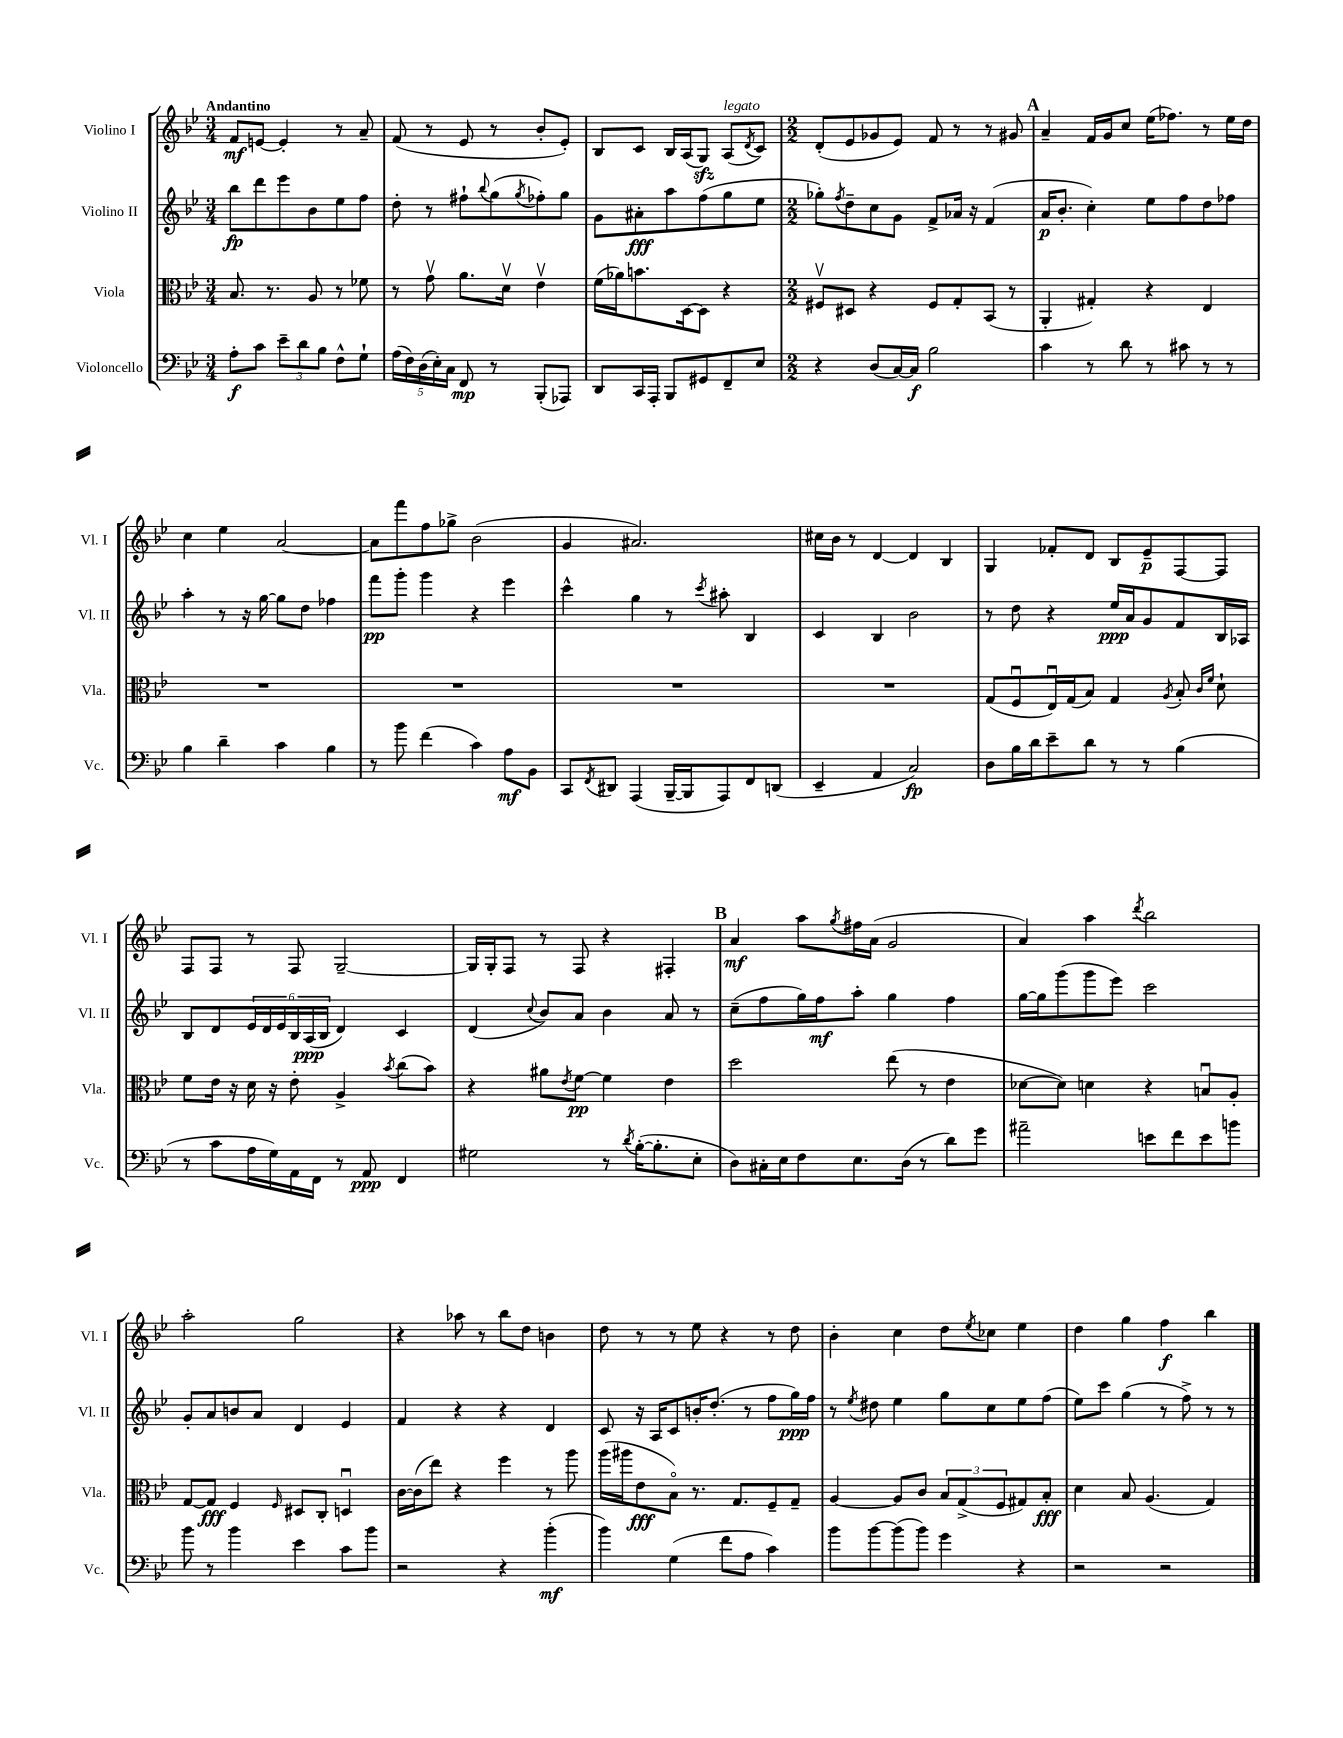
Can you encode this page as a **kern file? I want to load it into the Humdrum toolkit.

**kern	**dynam	**kern	**dynam	**kern	**dynam	**kern	**dynam
*part4	*part4	*part3	*part3	*part2	*part2	*part1	*part1
*staff4	*staff4	*staff3	*staff3	*staff2	*staff2	*staff1	*staff1
*I"Violoncello	*	*I"Viola	*	*I"Violino II	*	*I"Violino I	*
*I'Vc.	*	*I'Vla.	*	*I'Vl. II	*	*I'Vl. I	*
*clefF4	*	*clefC3	*	*clefG2	*	*clefG2	*
*k[b-e-]	*	*k[b-e-]	*	*k[b-e-]	*	*k[b-e-]	*
*M3/4	*	*M3/4	*	*M3/4	*	*M3/4	*
=1	=1	=1	=1	=1	=1	=1	=1
!	!	!	!	!	!	!LO:TX:a:B:t=Andantino	!
8A'\L	f	8.B-/	.	8bb-\L	fp	8f/L	mf
8c\J	.	.	.	8ddd\	.	[8en/J	.
.	.	8.r	.	.	.	.	.
12e-~\L	.	.	.	8eee-\	.	4e'/]	.
12d\	.	.	.	.	.	.	.
.	.	8A/	.	8b-\	.	.	.
12B-\J	.	.	.	.	.	.	.
8F^^\L	.	8r	.	8ee-\	.	8r	.
8G`\J	.	8f-X\	.	8ff\J	.	8a~/	.
=2	=2	=2	=2	=2	=2	=2	=2
(20A\LL	.	8r	.	8dd'\	.	(8f/	.
20F\)	.	.	.	.	.	.	.
(20D\	.	.	.	.	.	.	.
.	.	8gv\	.	8r	.	8r	.
20E-'\)	.	.	.	.	.	.	.
20C\JJ	.	.	.	.	.	.	.
8FF/	mp	8.a\L	.	8ff#X`\L	.	8e-/	.
.	.	.	.	8qqbb-/	.	.	.
8r	.	.	.	(8gg\	.	8r	.
.	.	16dv\Jk	.	.	.	.	.
.	.	.	.	8qgg/	.	.	.
(8BBB-'/L	.	4e-v\	.	8ff-X'\)	.	8b-'/L	.
8AAA-X/J)	.	.	.	8gg\J	.	8e-'/J)	.
=3	=3	=3	=3	=3	=3	=3	=3
8DD/L	.	(16f\LL	.	8g\L	.	8B-/L	.
.	.	16a-X\J)	.	.	.	.	.
16CC/L	.	8.bn\	.	8a#X'\	fff	8c/J	.
16AAA'/JJ	.	.	.	.	.	.	.
8BBB-/L	.	.	.	8aa\	.	16B-/LL	.
.	.	[16D\k	.	.	.	(16A/J	.
8GG#X/	.	8D\J]	.	(8ff\	.	8Gzz/J)	.
!	!	!	!	!	!	!LO:TX:a:i:t=legato	!
8FF~/	.	4r	.	8gg\	.	(8A/L	.
.	.	.	.	.	.	8qd/	.
8E-/J	.	.	.	8ee-\J	.	8c/J)	.
=4	=4	=4	=4	=4	=4	=4	=4
*M2/2	*	*M2/2	*	*M2/2	*	*M2/2	*
4r	.	8F#Xv/L	.	8gg-X'\L)	.	(8d'/L	.
.	.	.	.	8qff/	.	.	.
.	.	8D#X/J	.	8dd~\	.	8e-/	.
(8D/L	.	4r	.	8cc\	.	8g-X/	.
[16C/L)	.	.	.	8g\J	.	8e-/J)	.
16C/JJ]	f	.	.	.	.	.	.
2B-\	.	8F#/L	.	8f^/L	.	8f/	.
.	.	8G'/	.	16a-X/Jk	.	8r	.
.	.	.	.	16r	.	.	.
.	.	(8BB-/J	.	(4f/	.	8r	.
.	.	8r	.	.	.	8g#X/	.
!!LO:REH:place=s1:t=A
=5	=5	=5	=5	=5	=5	=5	=5
4c\	.	4AA'/	.	16a/KL	p	4a~/	.
.	.	.	.	8.b-'/J	.	.	.
8r	.	4G#X'/)	.	4cc'\)	.	16f/LL	.
.	.	.	.	.	.	16g/J	.
8d\	.	.	.	.	.	8cc/J	.
8r	.	4r	.	8ee-\L	.	(16ee-\KL	.
.	.	.	.	.	.	8.ff-X\J)	.
8c#X\	.	.	.	8ff\	.	.	.
8r	.	4E-/	.	8dd\	.	8r	.
8r	.	.	.	8ff-X\J	.	16ee-\LL	.
.	.	.	.	.	.	16dd\JJ	.
!!LO:LB:g=z
=6	=6	=6	=6	=6	=6	=6	=6
4B-\	.	1r	.	4aa'\	.	4cc\	.
4d~\	.	.	.	8r	.	4ee-\	.
.	.	.	.	16r	.	.	.
.	.	.	.	[16gg\	.	.	.
4c\	.	.	.	8gg\L]	.	[2a/	.
.	.	.	.	8dd\J	.	.	.
4B-\	.	.	.	4ff-X\	.	.	.
=7	=7	=7	=7	=7	=7	=7	=7
8r	.	1r	.	8fff\L	pp	8a\L]	.
8b-\	.	.	.	8ggg'\J	.	8fff\	.
(4f\	.	.	.	4ggg\	.	8ff\	.
.	.	.	.	.	.	8gg-X^\J	.
4c\)	.	.	.	4r	.	(2b-\	.
8A\L	mf	.	.	4eee-\	.	.	.
8BB-\J	.	.	.	.	.	.	.
=8	=8	=8	=8	=8	=8	=8	=8
8CC/L	.	1r	.	4ccc^^\	.	4g/	.
8qFF/	.	.	.	.	.	.	.
8DD#X/J	.	.	.	.	.	.	.
(4AAA/	.	.	.	4gg\	.	2.a#X/)	.
[16BBB-~/LL	.	.	.	8r	.	.	.
16BBB-/J]	.	.	.	.	.	.	.
.	.	.	.	8qccc/	.	.	.
8AAA/)	.	.	.	8aa#X'\	.	.	.
8FF/	.	.	.	4B-/	.	.	.
(8DDn/J	.	.	.	.	.	.	.
=9	=9	=9	=9	=9	=9	=9	=9
4EE-~/	.	1r	.	4c/	.	16cc#X\LL	.
.	.	.	.	.	.	16b-\JJ	.
.	.	.	.	.	.	8r	.
4AA/	.	.	.	4B-/	.	[4d/	.
2C/)	fp	.	.	2b-\	.	4d/]	.
.	.	.	.	.	.	4B-/	.
=10	=10	=10	=10	=10	=10	=10	=10
8D\L	.	(8G/L	.	8r	.	4G/	.
16B-\L	.	8Fu/	.	8dd\	.	.	.
16d\J	.	.	.	.	.	.	.
8e-~\	.	16E-u/L)	.	4r	.	8f-X'/L	.
.	.	(16G/J	.	.	.	.	.
8d\J	.	8B-/J)	.	.	.	8d/J	.
8r	.	4G/	.	16ee-/LL	ppp	8B-/L	.
.	.	.	.	16a/J	.	.	.
8r	.	.	.	8g/	.	8e-~/	p
.	.	8qA/	.	.	.	.	.
(4B-\	.	8B-'/	.	8f/	.	[8F/	.
.	.	16qqc/LL	.	.	.	.	.
.	.	16qqf/JJ	.	.	.	.	.
.	.	8d`\	.	16B-/L	.	8F/J]	.
.	.	.	.	16A-X/JJ	.	.	.
!!LO:LB:g=z
=11	=11	=11	=11	=11	=11	=11	=11
8r	.	8f\L	.	8B-/L	.	8F/L	.
8c\L	.	16e-\Jk	.	8d/	.	8F/J	.
.	.	16r	.	.	.	.	.
16A\L	.	16d\	.	24e-/L	.	8r	.
.	.	.	.	24d/	.	.	.
16G\)	.	16r	.	.	.	.	.
.	.	.	.	24e-/	.	.	.
16AA\	.	8e-'\	.	24B-/	.	8F/	.
.	.	.	.	(24A/	ppp	.	.
16FF\JJ	.	.	.	.	.	.	.
.	.	.	.	24B-/JJ	.	.	.
8r	.	4A^/	.	4d/)	.	[2G~/	.
8AA/	ppp	.	.	.	.	.	.
.	.	8qb-/	.	.	.	.	.
4FF/	.	(8cc\L	.	4c/	.	.	.
.	.	8b-\J)	.	.	.	.	.
=12	=12	=12	=12	=12	=12	=12	=12
2G#X\	.	4r	.	(4d/	.	16G/LL]	.
.	.	.	.	.	.	16G'/J	.
.	.	.	.	.	.	8F/J	.
.	.	.	.	8qqcc/	.	.	.
.	.	8a#X\L	.	8b-/L)	.	8r	.
.	.	8qe-/	.	.	.	.	.
.	.	[8f\J	pp	8a/J	.	8F/	.
8r	.	4f\]	.	4b-\	.	4r	.
8qd/	.	.	.	.	.	.	.
([16B-'\KL	.	.	.	.	.	.	.
8.B-'\]	.	.	.	.	.	.	.
.	.	4e-\	.	8a/	.	4F#X'/	.
8E-'\J	.	.	.	8r	.	.	.
!!LO:REH:place=s1:t=B
=13	=13	=13	=13	=13	=13	=13	=13
8D\L)	.	2dd\	.	(8cc~\L	.	4a/	mf
16C#X'\L	.	.	.	8ff\	.	.	.
16E-\J	.	.	.	.	.	.	.
8F\	.	.	.	16gg\L)	.	8aa\L	.
.	.	.	.	16ff\J	mf	.	.
.	.	.	.	.	.	8qgg/	.
8.E-\	.	.	.	8aa'\J	.	16ff#X\L	.
.	.	.	.	.	.	(16a\JJ	.
.	.	(8ee-\	.	4gg\	.	2g/	.
(16D\Jk	.	.	.	.	.	.	.
8r	.	8r	.	.	.	.	.
8d\L)	.	4e-\	.	4ff\	.	.	.
8g\J	.	.	.	.	.	.	.
=14	=14	=14	=14	=14	=14	=14	=14
2a#X~\	.	[8d-X\L	.	[16gg\LL	.	4a/)	.
.	.	.	.	16gg\J]	.	.	.
.	.	8d-\J])	.	(8ggg\	.	.	.
.	.	4dn\	.	8ggg\	.	4aa\	.
.	.	.	.	8eee-\J)	.	.	.
.	.	.	.	.	.	8qddd/	.
8en\L	.	4r	.	2ccc\	.	2bb-\	.
8f\	.	.	.	.	.	.	.
8e\	.	8Bnu/L	.	.	.	.	.
8bn\J	.	8A'/J	.	.	.	.	.
!!LO:LB:g=z
=15	=15	=15	=15	=15	=15	=15	=15
8b-\	.	[8G/L	.	8g'/L	.	2aa'\	.
8r	.	8G/J]	fff	8a/	.	.	.
4b-\	.	4F/	.	8bn/	.	.	.
.	.	.	.	8a/J	.	.	.
.	.	16qqF/	.	.	.	.	.
4e-\	.	8D#X/L	.	4d/	.	2gg\	.
.	.	8C'/J	.	.	.	.	.
8c\L	.	4Dnu/	.	4e-/	.	.	.
8b-\J	.	.	.	.	.	.	.
=16	=16	=16	=16	=16	=16	=16	=16
2r	.	[16c\LL	.	4f/	.	4r	.
.	.	(16c\J]	.	.	.	.	.
.	.	8ee-\J)	.	.	.	.	.
.	.	4r	.	4r	.	8aa-X\	.
.	.	.	.	.	.	8r	.
4r	.	4ff\	.	4r	.	8bb-\L	.
.	.	.	.	.	.	8dd\J	.
(4b-'\	mf	8r	.	4d/	.	4bn\	.
.	.	8aa\	.	.	.	.	.
=17	=17	=17	=17	=17	=17	=17	=17
4b-\)	.	(16aa\LL	.	8c/	.	8dd\	.
.	.	16aa#X\J	.	.	.	.	.
.	.	8e-\	fff	16r	.	8r	.
.	.	.	.	16A/KL	.	.	.
(4G\	.	8B-\J)	.	8c/	.	8r	.
.	.	8.r	.	16bn'/K	.	8ee-\	.
.	.	.	.	(8.dd'/J	.	.	.
8f\L	.	.	.	.	.	4r	.
.	.	8.G/L	.	.	.	.	.
8A\J	.	.	.	8r	.	.	.
4c\)	.	8F~/	.	8ff\L	.	8r	.
.	.	8G~/J	.	16gg\L)	ppp	8dd\	.
.	.	.	.	16ff\JJ	.	.	.
=18	=18	=18	=18	=18	=18	=18	=18
8b-\L	.	[4A/	.	8r	.	4b-'\	.
.	.	.	.	8qee-/	.	.	.
[8b-\	.	.	.	8dd#X\	.	.	.
(8b-\]	.	8A/L]	.	4ee-\	.	4cc\	.
8b-\J)	.	8c/J	.	.	.	.	.
4g\	.	12B-/L	.	8gg\L	.	8dd\L	.
.	.	(12G^/	.	.	.	.	.
.	.	.	.	.	.	8qee-/	.
.	.	.	.	8cc\	.	8cc-X\J	.
.	.	12F/	.	.	.	.	.
4r	.	8G#X/)	.	8ee-\	.	4ee-\	.
.	.	8B-'/J	fff	(8ff\J	.	.	.
=19	=19	=19	=19	=19	=19	=19	=19
2r	.	4d\	.	8ee-\L)	.	4dd\	.
.	.	.	.	8ccc\J	.	.	.
.	.	8B-/	.	(4gg\	.	4gg\	.
.	.	(4.A/	.	.	.	.	.
2r	.	.	.	8r	.	4ff\	f
.	.	.	.	8ff^\)	.	.	.
.	.	4G/)	.	8r	.	4bb-\	.
.	.	.	.	8r	.	.	.
==	==	==	==	==	==	==	==
*-	*-	*-	*-	*-	*-	*-	*-
